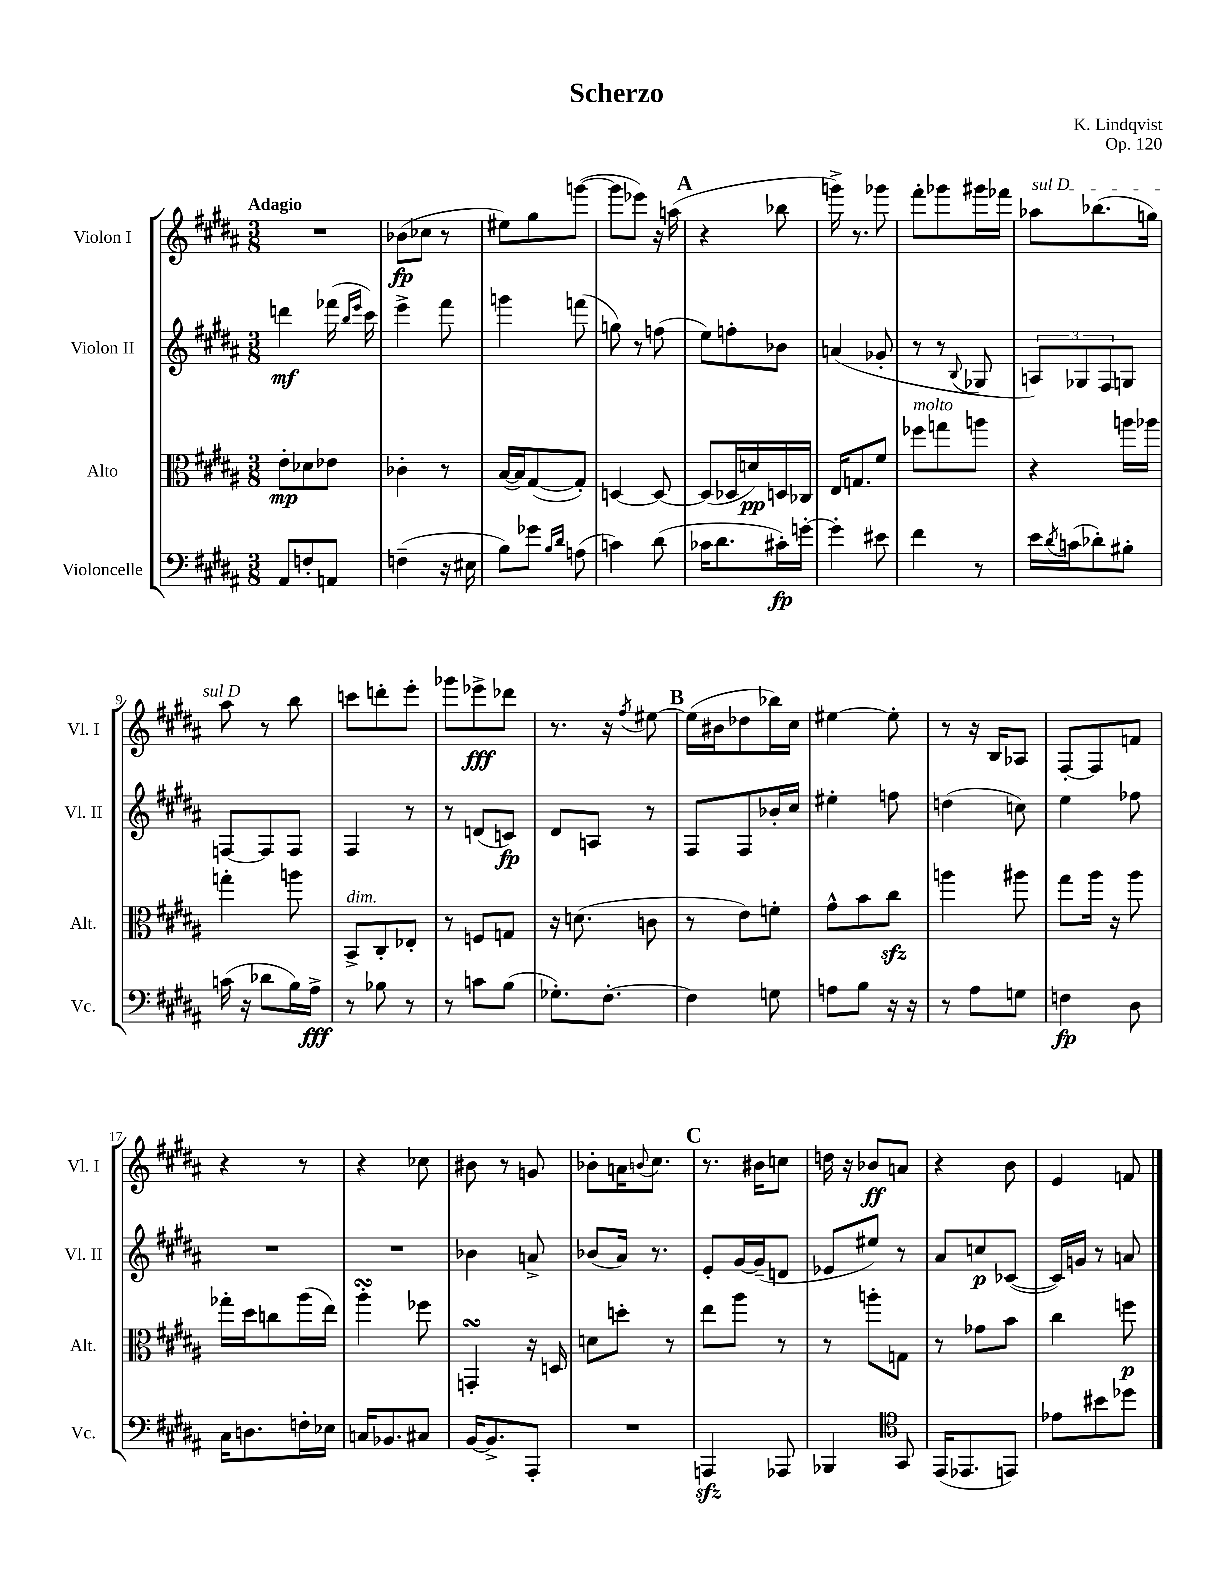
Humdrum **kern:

**kern	**dynam	**kern	**dynam	**kern	**dynam	**kern	**dynam
*part4	*part4	*part3	*part3	*part2	*part2	*part1	*part1
*staff4	*staff4	*staff3	*staff3	*staff2	*staff2	*staff1	*staff1
*I"Violoncelle	*	*I"Alto	*	*I"Violon II	*	*I"Violon I	*
*I'Vc.	*	*I'Alt.	*	*I'Vl. II	*	*I'Vl. I	*
*clefF4	*	*clefC3	*	*clefG2	*	*clefG2	*
*k[f#c#g#d#a#]	*	*k[f#c#g#d#a#]	*	*k[f#c#g#d#a#]	*	*k[f#c#g#d#a#]	*
*M3/8	*	*M3/8	*	*M3/8	*	*M3/8	*
=1	=1	=1	=1	=1	=1	=1	=1
!	!	!	!	!	!	!LO:TX:a:B:t=Adagio	!
8AA#/L	.	8e'\L	mp	4dddn\	mf	4.r	.
8Fn'/	.	8d-X\	.	.	.	.	.
8AAn/J	.	8e-X\J	.	(16fff-X\	.	.	.
.	.	.	.	16qqbb/LL	.	.	.
.	.	.	.	16qqeee/JJ	.	.	.
.	.	.	.	16ccc#\)	.	.	.
=2	=2	=2	=2	=2	=2	=2	=2
(4Fn~\	.	4c-X'\	.	4eee^\	.	(8b-X\L	fp
.	.	.	.	.	.	8cc-X\J	.
16r	.	8r	.	8fff#\	.	8r	.
16E#X\	.	.	.	.	.	.	.
=3	=3	=3	=3	=3	=3	=3	=3
8B\L)	.	([16B/LL	.	4gggn\	.	8ee#X\L)	.
.	.	16B/J])	.	.	.	.	.
8g-X\J	.	([8G#/	.	.	.	8gg#\	.
16qqB/LL	.	.	.	.	.	.	.
16qqd#/JJ	.	.	.	.	.	.	.
(8An\	.	8G#'/J])	.	(8fffn\	.	([8gggn\J	.
=4	=4	=4	=4	=4	=4	=4	=4
4cn\)	.	[4Dn/	.	8ggn\)	.	8ggg\L]	.
.	.	.	.	8r	.	8eee-X\J)	.
(8d#\	.	8D/_	.	(8ffn\	.	16r	.
.	.	.	.	.	.	(16aan\	.
!!LO:REH:place=s1:t=A
=5	=5	=5	=5	=5	=5	=5	=5
16c-X\KL	.	(8D/L]	.	8ee\L)	.	4r	.
8.d#\	.	.	.	.	.	.	.
.	.	16D-X/L	.	8ffn'\	.	.	.
.	.	16dn/)	pp	.	.	.	.
16c#X'\L)	fp	16Dn/	.	8b-X\J	.	8bb-X\	.
[16gn'\JJ	.	16C-X/JJ	.	.	.	.	.
=6	=6	=6	=6	=6	=6	=6	=6
4g'\]	.	16E/KL	.	(4an/	.	16gggn^\)	.
.	.	8.Gn/	.	.	.	8.r	.
8e#X\	.	8f#/J	.	8g-X'/	.	8ggg-X\	.
=7	=7	=7	=7	=7	=7	=7	=7
!	!	!LO:TX:a:i:t=molto	!	!	!	!	!
4f#\	.	8ff-X\L	.	8r	.	8fff#'\L	.
.	.	8ggn\	.	8r	.	8ggg-X\	.
.	.	.	.	8qqB/	.	.	.
8r	.	8aan\J	.	8G-X/	.	16ggg#X\L	.
.	.	.	.	.	.	16fff-X\JJ	.
=8	=8	=8	=8	=8	=8	=8	=8
!	!	!	!	!	!	!LO:TX:a:i:t=sul D	!
16e\LL	.	4r	.	12An/L)	.	8aa-X\L	.
8qd#/	.	.	.	.	.	.	.
(16cn\J	.	.	.	.	.	.	.
.	.	.	.	12G-X/	.	.	.
8d-X'\)	.	.	.	.	.	(8.bb-X\	.
.	.	.	.	12F#/	.	.	.
8B#X'\J	.	16aan\LL	.	8Gn/J	.	.	.
.	.	16aa-X\JJ	.	.	.	16ggn\Jk)	.
!!LO:LB:g=z
=9	=9	=9	=9	=9	=9	=9	=9
(16cn\	.	4ggn'\	.	[8Fn/L	.	8aa#\	.
16r	.	.	.	.	.	.	.
8d-X\L	.	.	.	8F/]	.	8r	.
16B\L)	.	8aan\	.	8F/J	.	8bb\	.
16A#^\JJ	fff	.	.	.	.	.	.
=10	=10	=10	=10	=10	=10	=10	=10
!	!	!LO:TX:a:i:t=dim.	!	!	!	!	!
8r	.	8BB^/L	.	4F#/	.	8cccn\L	.
8B-X\	.	8C#'/	.	.	.	8dddn'\	.
8r	.	8E-X'/J	.	8r	.	8eee'\J	.
=11	=11	=11	=11	=11	=11	=11	=11
8r	.	8r	.	8r	.	8ggg-X\L	.
8cn\L	.	8Fn/L	.	(8dn/L	.	8eee-X^\	fff
(8B\J	.	8Gn/J	.	8cn/J)	fp	8ddd-X\J	.
=12	=12	=12	=12	=12	=12	=12	=12
8.G-X'\L)	.	16r	.	8d#/L	.	8.r	.
.	.	(8.dn\	.	.	.	.	.
.	.	.	.	8An/J	.	.	.
[8.F#'\J	.	.	.	.	.	16r	.
.	.	.	.	.	.	8qff#/	.
.	.	8cn\	.	8r	.	[8ee#X\	.
!!LO:REH:place=s1:t=B
=13	=13	=13	=13	=13	=13	=13	=13
4F#\]	.	8r	.	8F#/L	.	(16ee#\LL]	.
.	.	.	.	.	.	16b#X\J	.
.	.	8e\L)	.	8F#/	.	8dd-X\	.
8Gn\	.	8fn'\J	.	16b-X'/L	.	16bb-X\L)	.
.	.	.	.	16cc#/JJ	.	16cc#\JJ	.
=14	=14	=14	=14	=14	=14	=14	=14
8An\L	.	8g#^^\L	.	4ee#X'\	.	[4ee#X\	.
8B\J	.	8b\	.	.	.	.	.
16r	.	8cc#zz\J	.	8ffn\	.	8ee#'\]	.
16r	.	.	.	.	.	.	.
=15	=15	=15	=15	=15	=15	=15	=15
8r	.	4aan\	.	(4ddn\	.	8r	.
8A#\L	.	.	.	.	.	16r	.
.	.	.	.	.	.	16B/KL	.
8Gn\J	.	8aa#X\	.	8ccn\)	.	8A-X/J	.
=16	=16	=16	=16	=16	=16	=16	=16
4Fn\	fp	8gg#\L	.	4ee\	.	[8F#'/L	.
.	.	16aa#\Jk	.	.	.	8F#/]	.
.	.	16r	.	.	.	.	.
8D#\	.	8aa#\	.	8ff-X\	.	8fn/J	.
!!LO:LB:g=z
=17	=17	=17	=17	=17	=17	=17	=17
16C#\KL	.	16gg-X'\LL	.	4.r	.	4r	.
8.Dn\	.	16dd#\J	.	.	.	.	.
.	.	8ccn\	.	.	.	.	.
16Fn'\L	.	(16aa#\L	.	.	.	8r	.
16E-X\JJ	.	16ee\JJ)	.	.	.	.	.
=18	=18	=18	=18	=18	=18	=18	=18
16Cn/KL	.	4aa#sSsS'\	.	4.r	.	4r	.
8.BB-X/	.	.	.	.	.	.	.
8C#X/J	.	8ff-X\	.	.	.	8cc-X\	.
=19	=19	=19	=19	=19	=19	=19	=19
[16BB/KL	.	4GGnsSSs'/	.	4b-X\	.	8b#X\	.
8.BB^/]	.	.	.	.	.	.	.
.	.	.	.	.	.	8r	.
8AAA#'/J	.	16r	.	8an^/	.	8gn/	.
.	.	16Dn/	.	.	.	.	.
=20	=20	=20	=20	=20	=20	=20	=20
4.r	.	8dn\L	.	(8b-X/L	.	8b-X'\L	.
.	.	8ddn'\J	.	16a#/Jk)	.	16an\K	.
.	.	.	.	.	.	8qqbn/	.
.	.	.	.	8.r	.	8.cc#\J	.
.	.	8r	.	.	.	.	.
!!LO:REH:place=s1:t=C
=21	=21	=21	=21	=21	=21	=21	=21
4AAAnzz/	.	8ee\L	.	8e'/L	.	8.r	.
.	.	8aa#\J	.	[16g#/L	.	.	.
.	.	.	.	(16g#~/J]	.	16b#X\KL	.
8AAA-X/	.	8r	.	8dn/J	.	8ccn\J	.
=22	=22	=22	=22	=22	=22	=22	=22
4BBB-X/	.	8r	.	8e-X/L	.	16ddn\	.
.	.	.	.	.	.	16r	.
.	.	8aan'\L	.	8ee#X/J)	.	8b-X/L	ff
*clefC4	*	*	*	*	*	*	*
8GG#/	.	8Gn\J	.	8r	.	8an/J	.
=23	=23	=23	=23	=23	=23	=23	=23
(16EE/KL	.	8r	.	8a#/L	.	4r	.
8.EE-X/	.	.	.	.	.	.	.
.	.	8g-X\L	.	8ccn/	p	.	.
8EEn/J)	.	8b\J	.	([8c-X/J	.	8b\	.
=24	=24	=24	=24	=24	=24	=24	=24
8e-X\L	.	4cc#\	.	16c-/LL])	.	4e/	.
.	.	.	.	16gn/JJ	.	.	.
8b#X\	.	.	.	8r	.	.	.
8dd-X\J	.	8ffn\	p	8an/	.	8fn/	.
==	==	==	==	==	==	==	==
*-	*-	*-	*-	*-	*-	*-	*-
